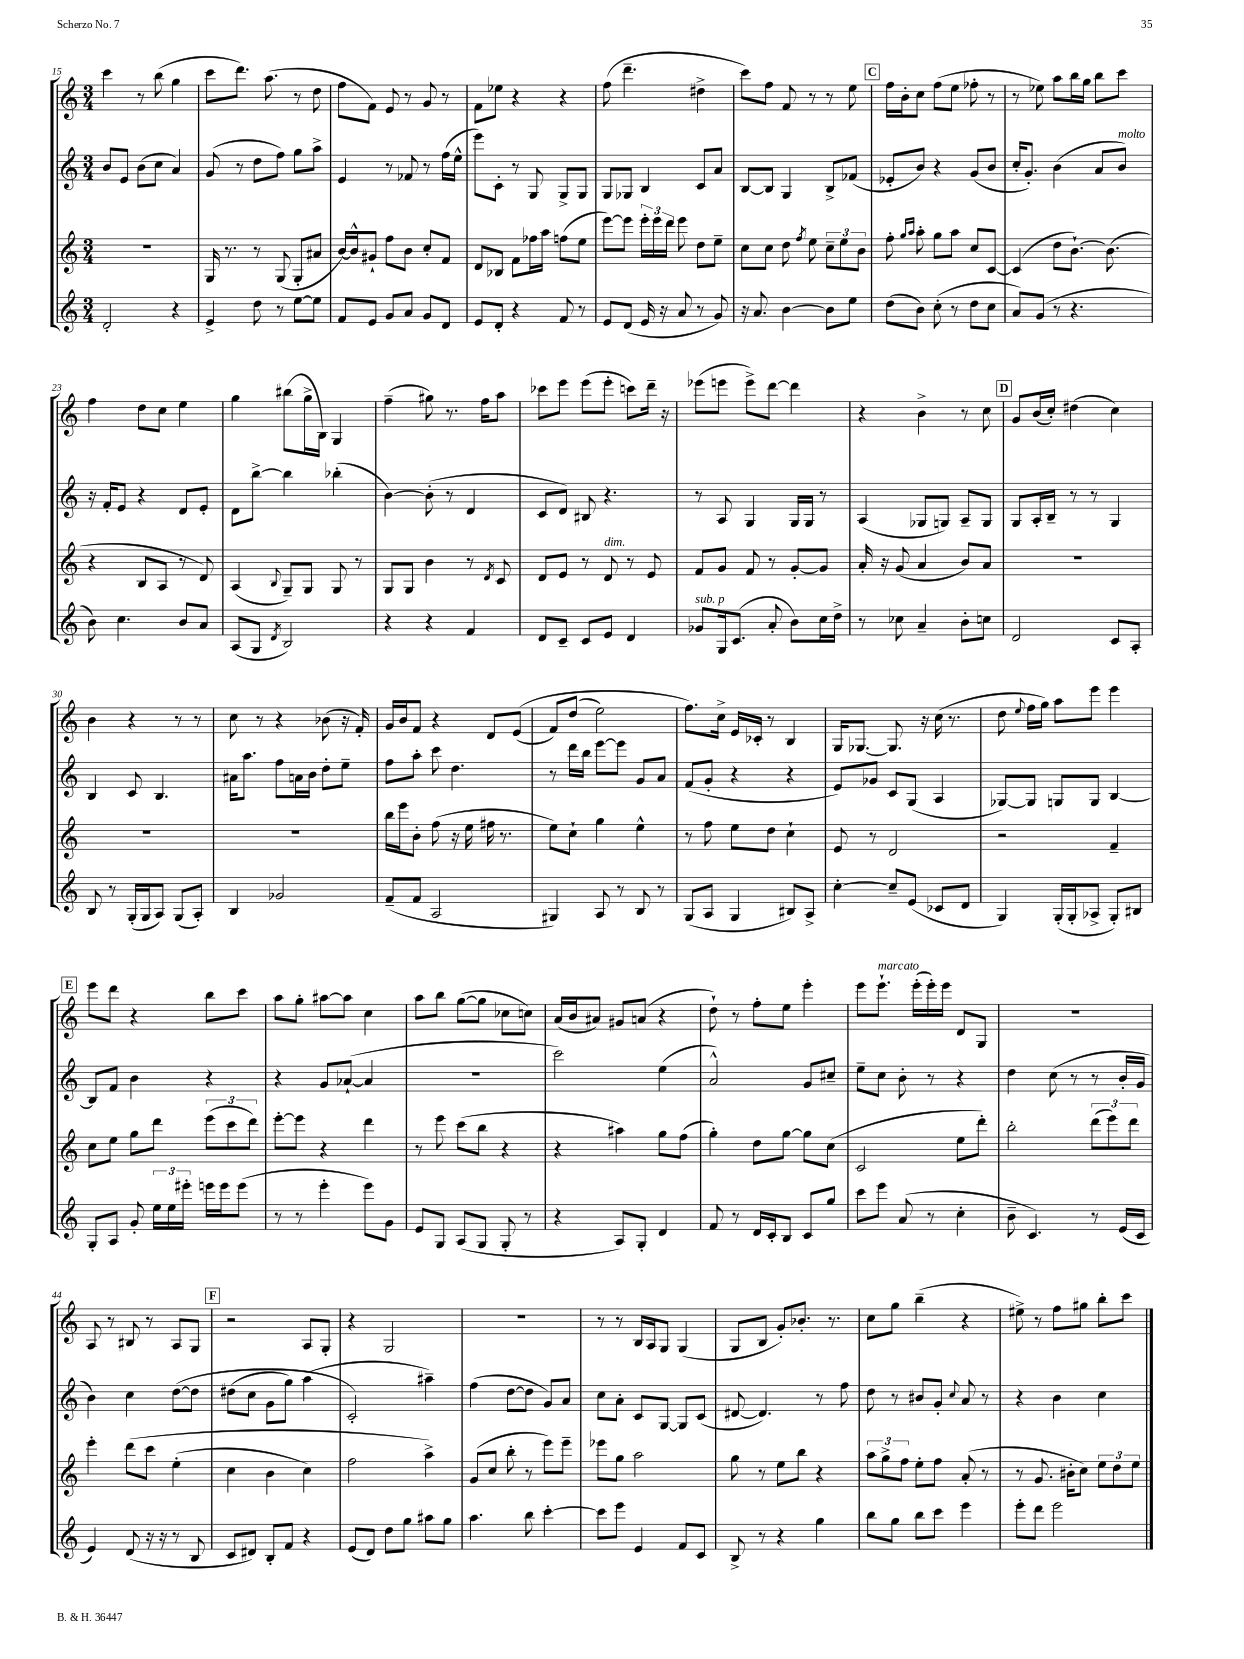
<<
\new StaffGroup <<
\new Staff = "s0" {
    \clef treble \key c \major \numericTimeSignature \time 3/4
    \autoBeamOff c'''4 r8 b''8( g''4 |
    c'''8[ d'''8.]) a''8.( r8 d''8 |
    f''8[ f'8]) e'8 r8 g'8 r8 |
    f'8[ ees''8] r4 r4 |
    f''8( d'''4.-- dis''4-> |
    c'''8[) f''8] f'8 r8 r8 e''8 |
    \mark \markup { \box "C" } f''16[ b'16-. c''8] f''8[( e''8] fes''8-. r8 |
    r8 ees''8) a''8[ b''16 g''16] b''8[ c'''8] |
    f''4 d''8[ c''8] e''4 |
    g''4 bis''8[( g''16-> b16]) g4 |
    f''4--( gis''8) r8. f''16[ a''8] |
    ces'''8[ e'''8] e'''8[( e'''8]-. c'''8[) d'''16]-- r16 |
    ees'''8[( e'''8] e'''8[->) d'''8]~ d'''4 |
    r4 b'4-> r8 c''8 |
    \mark \markup { \box "D" } g'8[ b'16( c''16]-.) dis''4( c''4) |
    b'4 r4 r8 r8 |
    c''8 r8 r4 bes'8( r16 f'16-.) |
    g'16[ b'16 f'8] r4 d'8[ e'8](\( |
    f'8[) d''8]( e''2) |
    f''8.[\) c''16]-> e'16[ ces'16]-. r8 b4 |
    g16[ ges8.]~ ges8. r16 c''16( r8. |
    d''8 \appoggiatura { e''8 } f''16[ g''16]) a''8[ e'''8] e'''4 |
    \mark \markup { \box "E" } e'''8[ d'''8] r4 b''8[ c'''8] |
    a''8[ g''8]-. ais''8[~ ais''8] c''4 |
    a''8[ b''8] g''8[~( g''8] ces''8[ c''8]) |
    a'16[( b'16 ais'8]) gis'8[ a'8]( r4 |
    d''8-!) r8 f''8[-. e''8] e'''4-. |
    e'''8[ e'''8.]-!^\markup { \italic "marcato" } e'''16[-.( e'''16-.) e'''16] d'8[ g8] |
    R2. |
    a8 r8 bis8 r8 a8[ g8] |
    \mark \markup { \box "F" } r2 a8[ g8]-. |
    r4 g2 |
    R2. |
    r8 r8 b16[ a16 g8] g4( |
    g8[ b8] g'8[-.) bes'8.]-. r8. |
    c''8[ g''8] b''4--( r4 |
    eis''8->) r8 f''8[ gis''8] b''8[-. c'''8] \bar "|." |
}
\new Staff = "s1" {
    \clef treble \key c \major \numericTimeSignature \time 3/4
    \autoBeamOff b'8[ e'8] b'8[( c''8] a'4) |
    g'8( r8 d''8[ f''8]) g''8[ a''8]-> |
    e'4 r8 fes'8 r8 f''16[( e''16]-^ |
    e'''8[) c'8]-. r8 g8 g8[-> g8] |
    g8[ ges8] b4 c'8[ a'8] |
    b8[~ b8] g4 b8[-> fes'8]( |
    \mark \markup { \box "C" } ees'8[-. b'8]) r4 g'8[( b'8] |
    c''16[-. g'8.]-.) b'4( a'8[ b'8]^\markup { \italic "molto" }) |
    r16 f'16[-. e'8] r4 d'8[ e'8]-. |
    d'8[ b''8]~-> b''4 bes''4-.( |
    b'4~) b'8-.( r8 d'4 |
    c'8[ d'8]) bis8 r4. |
    r8 a8 g4 g16[ g16] r8 |
    a4( ges8[ g8]) a8[-- g8] |
    \mark \markup { \box "D" } g8[ a16-. b16]-- r8 r8 g4 |
    b4 c'8 b4. |
    ais'16[ a''8.] f''8[ a'16 b'16] d''8[-. e''8]-- |
    f''8[ a''8]-. c'''8 d''4. |
    r8 d'''16[ b''16] e'''8[~ e'''8] g'8[ a'8] |
    f'8[( g'8]-. r4 r4 |
    e'8[) ges'8] c'8[ g8]( a4 |
    ges8[~) ges8] g8[ g8] b4~ |
    \mark \markup { \box "E" } b8[ f'8] b'4 r4 |
    r4 g'8[ aes'8]~-!( aes'4 |
    R2. |
    c'''2) e''4( |
    a'2-^) g'8[ cis''8]-- |
    e''8[-- c''8] b'8-. r8 r4 |
    d''4 c''8( r8 r8 b'16[-. g'16] |
    b'4) c''4 d''8[~\( d''8] |
    \mark \markup { \box "F" } dis''8[( c''8] g'8[ g''8]) a''4( |
    c'2-.\) ais''4--) |
    f''4( d''8[~ d''8] g'8[) a'8] |
    c''8[ a'8]-. c'8[ g8]~ g8[ c'8]( |
    dis'8~ dis'4.) r8 f''8 |
    d''8 r8 bis'8[ g'8]-. \appoggiatura { c''8 } a'8 r8 |
    r4 b'4 c''4 \bar "|." |
}
\new Staff = "s2" {
    \clef treble \key c \major \numericTimeSignature \time 3/4
    \autoBeamOff R2. |
    g16 r8. r8 g8( g8[-. ais'8] |
    b'16[~) b'16-^ gis'8]-! f''8[ b'8] c''8[-. f'8] |
    d'8[ bes8] f'8[ fes''16 a''16] f''8[( e''8] |
    e'''8[~) e'''8] \tuplet 3/2 { e'''16[-. e'''16 d'''16] } e'''8 d''8[ e''8]-- |
    c''8[ c''8] d''8 \acciaccatura { f''8 } e''8 \tuplet 3/2 { c''8[-- e''8 b'8] } |
    \mark \markup { \box "C" } f''8-. \grace { g''16[ a''16] } a''8-. g''8[ a''8] c''8[ c'8]~ |
    c'4( d''8[ b'8.]~-!) b'8.( |
    r4 b8[ a8] r8 d'8) |
    a4( \appoggiatura { b8 } g8[--) g8] g8 r8 |
    g8[ g8] b'4 r8 \acciaccatura { d'8 } c'8 |
    d'8[ e'8] r8 d'8^\markup { \italic "dim." } r8 e'8 |
    f'8[ g'8] f'8 r8 g'8[~-. g'8] |
    a'16-. r16 g'8( a'4 b'8[) a'8] |
    \mark \markup { \box "D" } R2. |
    R2. |
    R2. |
    b''16[ e'''16 b'8]-. f''8( r16 e''16 fis''16 r8. |
    e''8[) c''8]-! g''4 e''4-^ |
    r8 f''8 e''8[ d''8] c''4-! |
    e'8 r8 d'2 |
    r2 f'4-- |
    \mark \markup { \box "E" } c''8[ e''8] g''8[ d'''8] \tuplet 3/2 { e'''8[( c'''8 d'''8]) } |
    e'''8[~-. e'''8] r4 d'''4 |
    r8 e'''8 c'''8[( b''8] r4 |
    r4 ais''4) g''8[ f''8]( |
    g''4-.) d''8[ g''8]~ g''8[ c''8]( |
    c'2 e''8[ d'''8]-.) |
    b''2-. \tuplet 3/2 { d'''8[( e'''8) d'''8] } |
    e'''4-. d'''8[\( c'''8] e''4-.( |
    \mark \markup { \box "F" } c''4 b'4 c''4) |
    f''2 a''4->\) |
    g'8[( c''8] b''8-. r8 e'''8[) e'''8]-- |
    ees'''8[ g''8] a''2 |
    g''8 r8 e''8[ b''8] r4 |
    \tuplet 3/2 { a''8[ g''8-> f''8] } e''8[-. f''8] a'8-.( r8 |
    r8 g'8. bis'16[-. c''8]) \tuplet 3/2 { e''8[ d''8 e''8] } \bar "|." |
}
\new Staff = "s3" {
    \clef treble \key c \major \numericTimeSignature \time 3/4
    \autoBeamOff d'2-. r4 |
    e'4-> d''8 r8 e''8[~ e''8] |
    f'8[ e'8] g'8[ a'8] g'8[ d'8] |
    e'8[ d'8]-. r4 f'8 r8 |
    e'8[ d'8]( e'16 r16 a'8 r8 g'8) |
    r16 a'8. b'4~ b'8[ e''8] |
    \mark \markup { \box "C" } d''8[( b'8]) c''8-.( r8 d''8[ c''8] |
    a'8[) g'8]( r8 r4. |
    b'8) c''4. b'8[ a'8] |
    a8[( g8] \acciaccatura { d'8 } b2) |
    r4 r4 f'4 |
    d'8[ c'8]-- c'8[ e'8] d'4 |
    ges'8[^\markup { \italic "sub. p" } g16 c'8.]( a'8-. b'8[) c''16 d''16]-> |
    r8 ces''8 a'4-- b'8[-. c''8] |
    \mark \markup { \box "D" } d'2 c'8[ a8]-. |
    b8 r8 g16[-.( g16 a8]) g8[( a8]-.) |
    b4 ges'2 |
    f'8[--( f'8] a2 |
    gis4) a8 r8 b8 r8 |
    g8[( a8] g4 bis8[) a8]-> |
    c''4~-. c''8[-- e'8]( ces'8[ d'8] |
    g4) g16[-.( g16-. aes8]-> g8[-.) bis8] |
    \mark \markup { \box "E" } g8[-. a8] g'8-. \tuplet 3/2 { e''16[ e''16 eis'''16]-. } e'''16[ e'''16 e'''8]( |
    r8 r8 e'''4-. e'''8[) g'8] |
    e'8[ g8] a8[( g8] g8-. r8 |
    r4 a8[) g8]-. d'4 |
    f'8 r8 d'16[ c'16-. b8] c'8[ g''8] |
    c'''8[ e'''8] a'8( r8 c''4-. |
    b'8-- c'4.) r8 e'16[( c'16] |
    e'4) d'8( r16 r16 r8 b8 |
    \mark \markup { \box "F" } c'8[ dis'8]) b8[-. f'8] r4 |
    e'8[( d'8]) d''8[ g''8] ais''8[ g''8] |
    a''4. b''8 c'''4~-. |
    c'''8[ e'''8] e'4 f'8[ c'8] |
    b8-> r8 r4 g''4 |
    b''8[ g''8] b''8[ c'''8] e'''4 |
    e'''8[-. d'''8] e'''2 \bar "|." |
}
>>
>>
\layout { \context { \Score currentBarNumber = #15 } }
